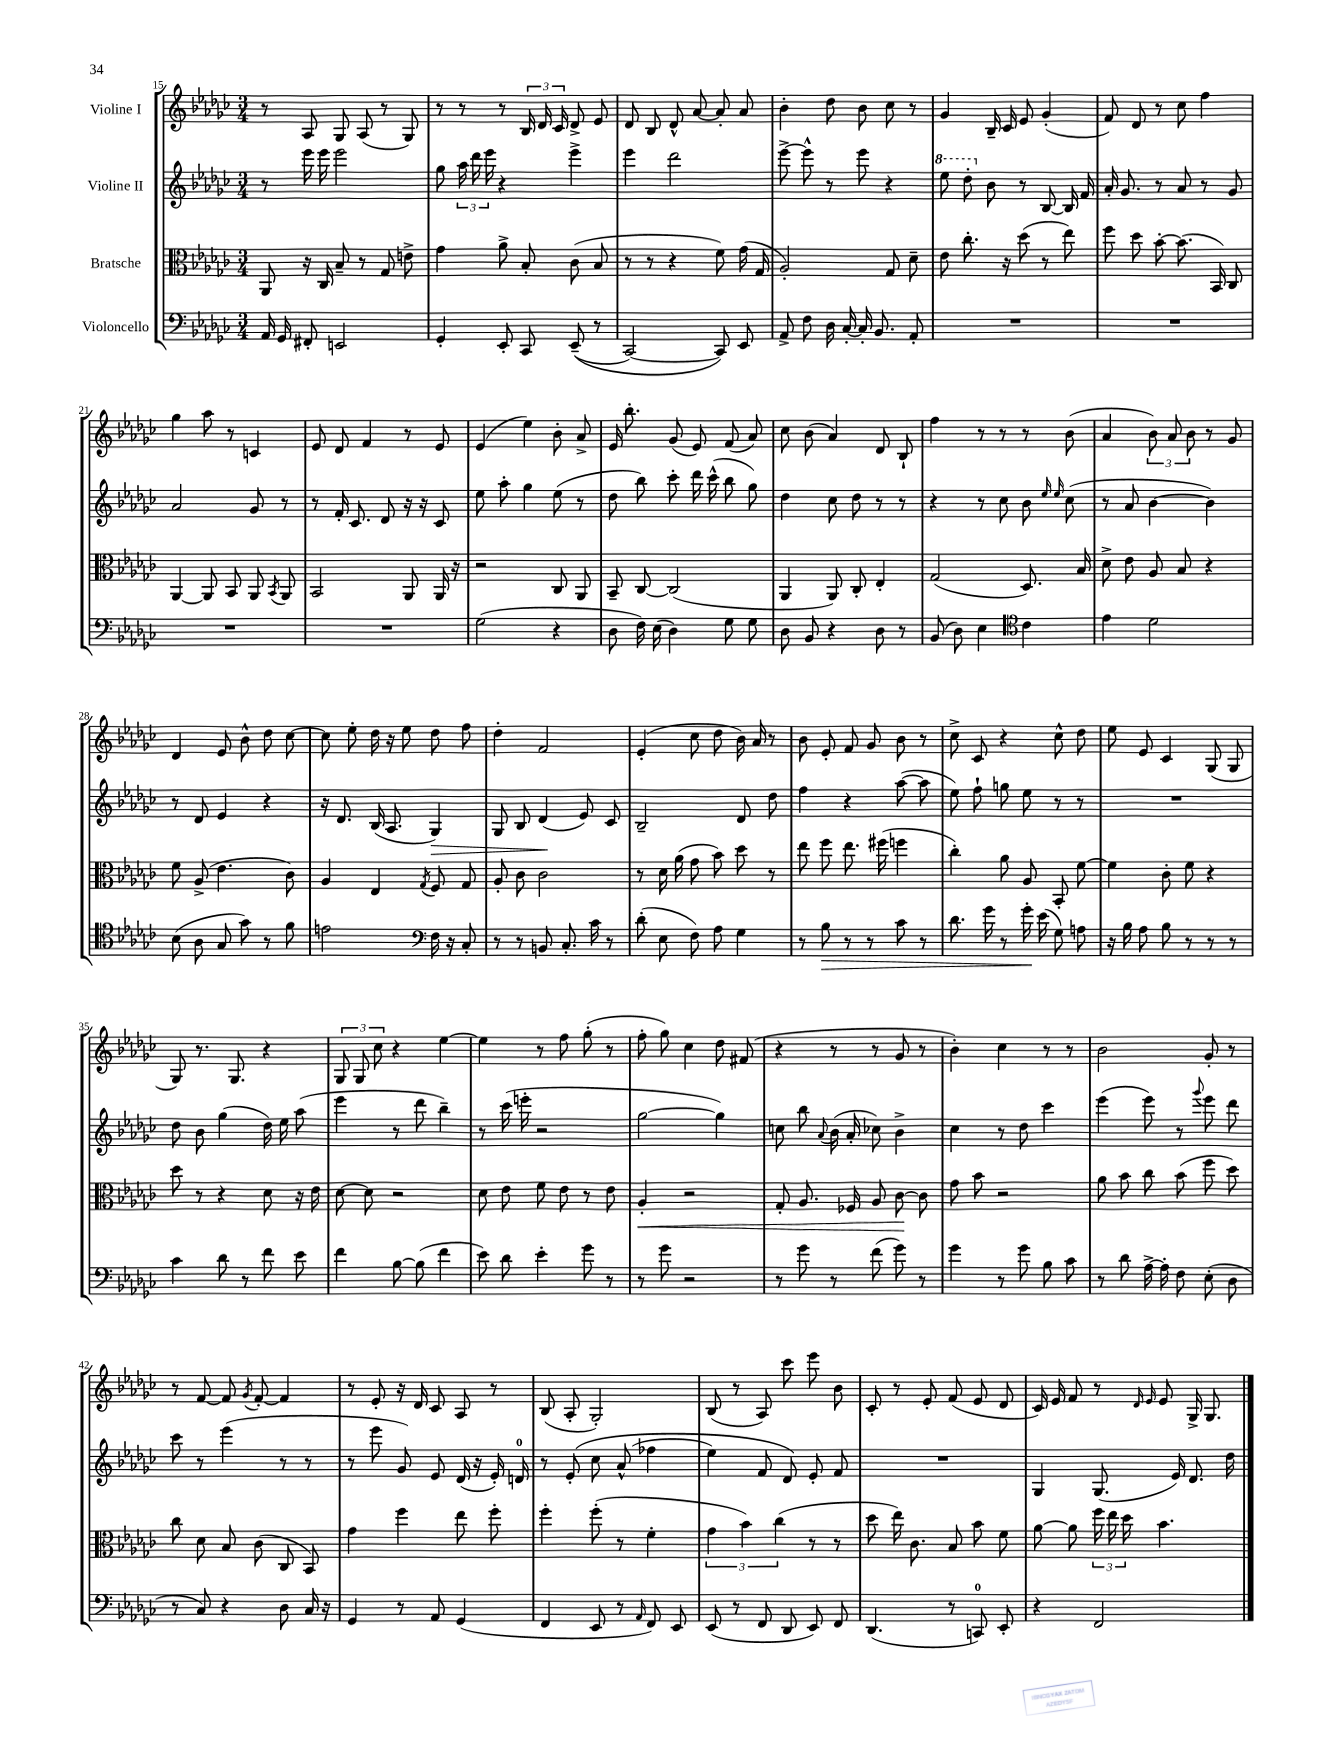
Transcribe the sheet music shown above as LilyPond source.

<<
\new StaffGroup <<
\new Staff = "s0" \with { instrumentName = "Violine I" } {
    \clef treble \key ges \major \numericTimeSignature \time 3/4
    \autoBeamOff r8 aes8 ges8 aes8( r8 ges8) |
    r8 r8 r8 \tuplet 3/2 { bes16 des'16 ces'16 } des'8-> ees'8 |
    des'8 bes8 des'8-^ aes'8~ aes'8-. aes'8 |
    bes'4-. des''8 bes'8 ces''8 r8 |
    ges'4 bes16-- ces'16 ees'8 ges'4-.( |
    f'8) des'8 r8 ces''8 f''4 |
    ges''4 aes''8 r8 c'4 |
    ees'8 des'8 f'4 r8 ees'8 |
    ees'4( ees''4) bes'8-. aes'8-> |
    ees'16 bes''8.-. ges'8( ees'8) f'8( aes'8) |
    ces''8 bes'8( aes'4) des'8 bes8-! |
    f''4 r8 r8 r8 bes'8( |
    aes'4 \tuplet 3/2 { bes'8) aes'8 bes'8 } r8 ges'8 |
    des'4 ees'8 bes'8-^ des''8 ces''8~ |
    ces''8 ees''8-. des''16 r16 ees''8 des''8 f''8 |
    des''4-. f'2 |
    ees'4-.( ces''8 des''8 bes'16) aes'16 r8 |
    bes'8 ees'8-. f'8 ges'8 bes'8 r8 |
    ces''8-> ces'8 r4 ces''8-^ des''8 |
    ees''8 ees'8 ces'4 ges8( ges8 |
    ges8) r8. ges8. r4 |
    \tuplet 3/2 { ges8 ges8 ces''8 } r4 ees''4~ |
    ees''4 r8 f''8 ges''8-.( r8 |
    f''8-. ges''8) ces''4 des''8 fis'8( |
    r4 r8 r8 ges'8 r8 |
    bes'4-.) ces''4 r8 r8 |
    bes'2 ges'8-. r8 |
    r8 f'8~ f'8 \acciaccatura { ges'8 } f'8~-. f'4 |
    r8 ees'8-. r16 des'16 ces'8 aes8 r8 |
    bes8( aes8-. ges2-.) |
    bes8( r8 aes8) ces'''8 ees'''8 bes'8 |
    ces'8-. r8 ees'8-. f'8( ees'8 des'8 |
    ces'16) ees'16 f'8 r8 \grace { des'16 ees'16 } ees'8 ges16-> ges8. \bar "|." |
}
\new Staff = "s1" \with { instrumentName = "Violine II" } {
    \clef treble \key ges \major \numericTimeSignature \time 3/4
    \autoBeamOff r8 ees'''16 ees'''16 ees'''2 |
    ges''8 \tuplet 3/2 { aes''16 des'''16 ees'''16 } r4 ees'''4-> |
    ees'''4 des'''2 |
    ees'''8~-> ees'''8-^ r8 ees'''8 r4 |
    \ottava #1 ees'''8 des'''8-. \ottava #0 bes'8 r8 bes8~ bes16 f'16 |
    aes'16-. ges'8. r8 aes'8 r8 ges'8 |
    aes'2 ges'8 r8 |
    r8 f'16-. ces'8. des'8 r16 r16 ces'8 |
    ees''8 aes''8-. ges''4 ees''8( r8 |
    des''8 bes''8) ces'''8-. des'''16 ces'''16-^( bes''8 ges''8) |
    des''4 ces''8 des''8 r8 r8 |
    r4 r8 ces''8 bes'8 \grace { ees''16 ees''16 } ces''8( |
    r8 aes'8 bes'4~ bes'4) |
    r8 des'8 ees'4 r4 |
    r16 des'8. bes16( aes8. ges4\>) |
    ges8 bes8 des'4\!( ees'8) ces'8 |
    bes2-- des'8 des''8 |
    f''4 r4 aes''8~( aes''8 |
    ees''8) f''8-! g''8 ees''8 r8 r8 |
    R2. |
    des''8 bes'8 ges''4( des''16) ees''16 aes''8( |
    ees'''4 r8 des'''8 bes''4--) |
    r8 ces'''16( e'''16-. r2 |
    ges''2~ ges''4) |
    c''8 bes''8 \appoggiatura { aes'8 } bes'16( aes'16-. ces''8) bes'4-> |
    ces''4 r8 des''8 ces'''4 |
    ees'''4( ees'''8) r8 \appoggiatura { ges'''8 } ees'''8 des'''8 |
    ces'''8 r8 ees'''4( r8 r8 |
    r8 ees'''8 ges'8) ees'8 des'16( r16 ees'16-.) d'16-0 |
    r8 ees'8-.\( ces''8 aes'8-^( fes''4 |
    ees''4) f'8 des'8\) ees'8-. f'8 |
    R2. |
    ges4 ges8.( ees'16) des'8. des''16 \bar "|." |
}
\new Staff = "s2" \with { instrumentName = "Bratsche" } {
    \clef alto \key ges \major \numericTimeSignature \time 3/4
    \autoBeamOff aes,8 r16 ces16 bes8-- r8 ges8 e'8-> |
    ges'4 aes'8-> bes8-. ces'8( bes8 |
    r8 r8 r4 f'8) ges'16( ges16 |
    aes2-.) ges8 des'8-- |
    ees'8 ces''8.-. r16 des''8( r8 ees''8) |
    f''8 des''8 bes'8~-. bes'8.( bes,16) ces8 |
    aes,4~ aes,8 bes,8 aes,8 \acciaccatura { bes,8 } aes,8 |
    bes,2 aes,8 aes,16 r16 |
    r2 ces8 aes,8 |
    bes,8-- ces8~ ces2( |
    aes,4 aes,8) ces8-. ees4-. |
    ges2( des8.) bes16 |
    des'8-> ees'8 aes8 bes8 r4 |
    f'8 aes8->( ees'4. ces'8) |
    aes4 ees4 \acciaccatura { ges8 } f8 ges8 |
    aes8-. ces'8 ces'2 |
    r8 des'16 aes'16( ges'8 bes'8) des''8 r8 |
    ees''8 f''8 ees''8. fis''16( f''4 |
    ces''4-.) aes'8 aes8 bes,8-. f'8~ |
    f'4 ces'8-. f'8 r4 |
    des''8 r8 r4 des'8 r16 ees'16 |
    des'8~ des'8 r2 |
    des'8 ees'8 f'8 ees'8 r8 ees'8 |
    aes4-.\< r2 |
    ges8-. aes8. fes16 aes8 ces'8~\! ces'8 |
    ges'8 bes'8 r2 |
    aes'8 bes'8 ces''8 bes'8( f''8 des''8) |
    ces''8 des'8 bes8 ces'8( ces8 bes,8) |
    ges'4 f''4 ees''8 f''8-. |
    f''4-. f''8-.( r8 f'4-. |
    \tuplet 3/2 { ges'4 bes'4) ces''4( } r8 r8 |
    des''8 ees''16) ces'8. bes8 bes'8 f'8 |
    aes'8~ aes'8 \tuplet 3/2 { f''16 ees''16 des''16 } bes'4. \bar "|." |
}
\new Staff = "s3" \with { instrumentName = "Violoncello" } {
    \clef bass \key ges \major \numericTimeSignature \time 3/4
    \autoBeamOff aes,16 ges,16 fis,8-. e,2 |
    ges,4-. ees,8-. ces,8 ees,8--(\( r8 |
    ces,2~) ces,8\) ees,8 |
    aes,8-> f8 des16 ces16~-. ces16-. bes,8. aes,8-. |
    R2. |
    R2. |
    R2. |
    R2. |
    ges2( r4 |
    des8 f16) ees16( des4) ges8 ges8 |
    des8 bes,8 r4 des8 r8 |
    bes,8( des8) ees4 \clef tenor ces'4 |
    ees'4 des'2 |
    bes8( aes8 ges8 ges'8) r8 f'8 |
    e'2 \clef bass f16 r16 ces8-. |
    r8 r8 b,8 ces8.-. ces'16 r8 |
    des'8-.( ees8 f8) aes8 ges4 |
    r8 bes8\> r8 r8 ces'8 r8 |
    des'8. ges'16 r8 ges'16-.\! ees'16( ges8) a8 |
    r16 bes16 aes8 bes8 r8 r8 r8 |
    ces'4 des'8 r8 f'8 ees'8 |
    f'4 bes8~ bes8( f'4 |
    ees'8) des'8 ees'4-. ges'8 r8 |
    r8 ges'8 r2 |
    r8 ges'8 r8 f'8( ges'8) r8 |
    ges'4 r8 ges'8 bes8 ces'8 |
    r8 des'8 aes16~-> aes16-. f8 ees8-.( des8 |
    r8 ces8) r4 des8 ces16 r16 |
    ges,4 r8 aes,8 ges,4( |
    f,4 ees,8 r8 \grace { aes,16 } f,8) ees,8 |
    ees,8( r8 f,8 des,8 ees,8) f,8 |
    des,4.( r8 c,8-0) ees,8-. |
    r4 f,2 \bar "|." |
}
>>
>>
\layout { \context { \Score currentBarNumber = #15 } }
